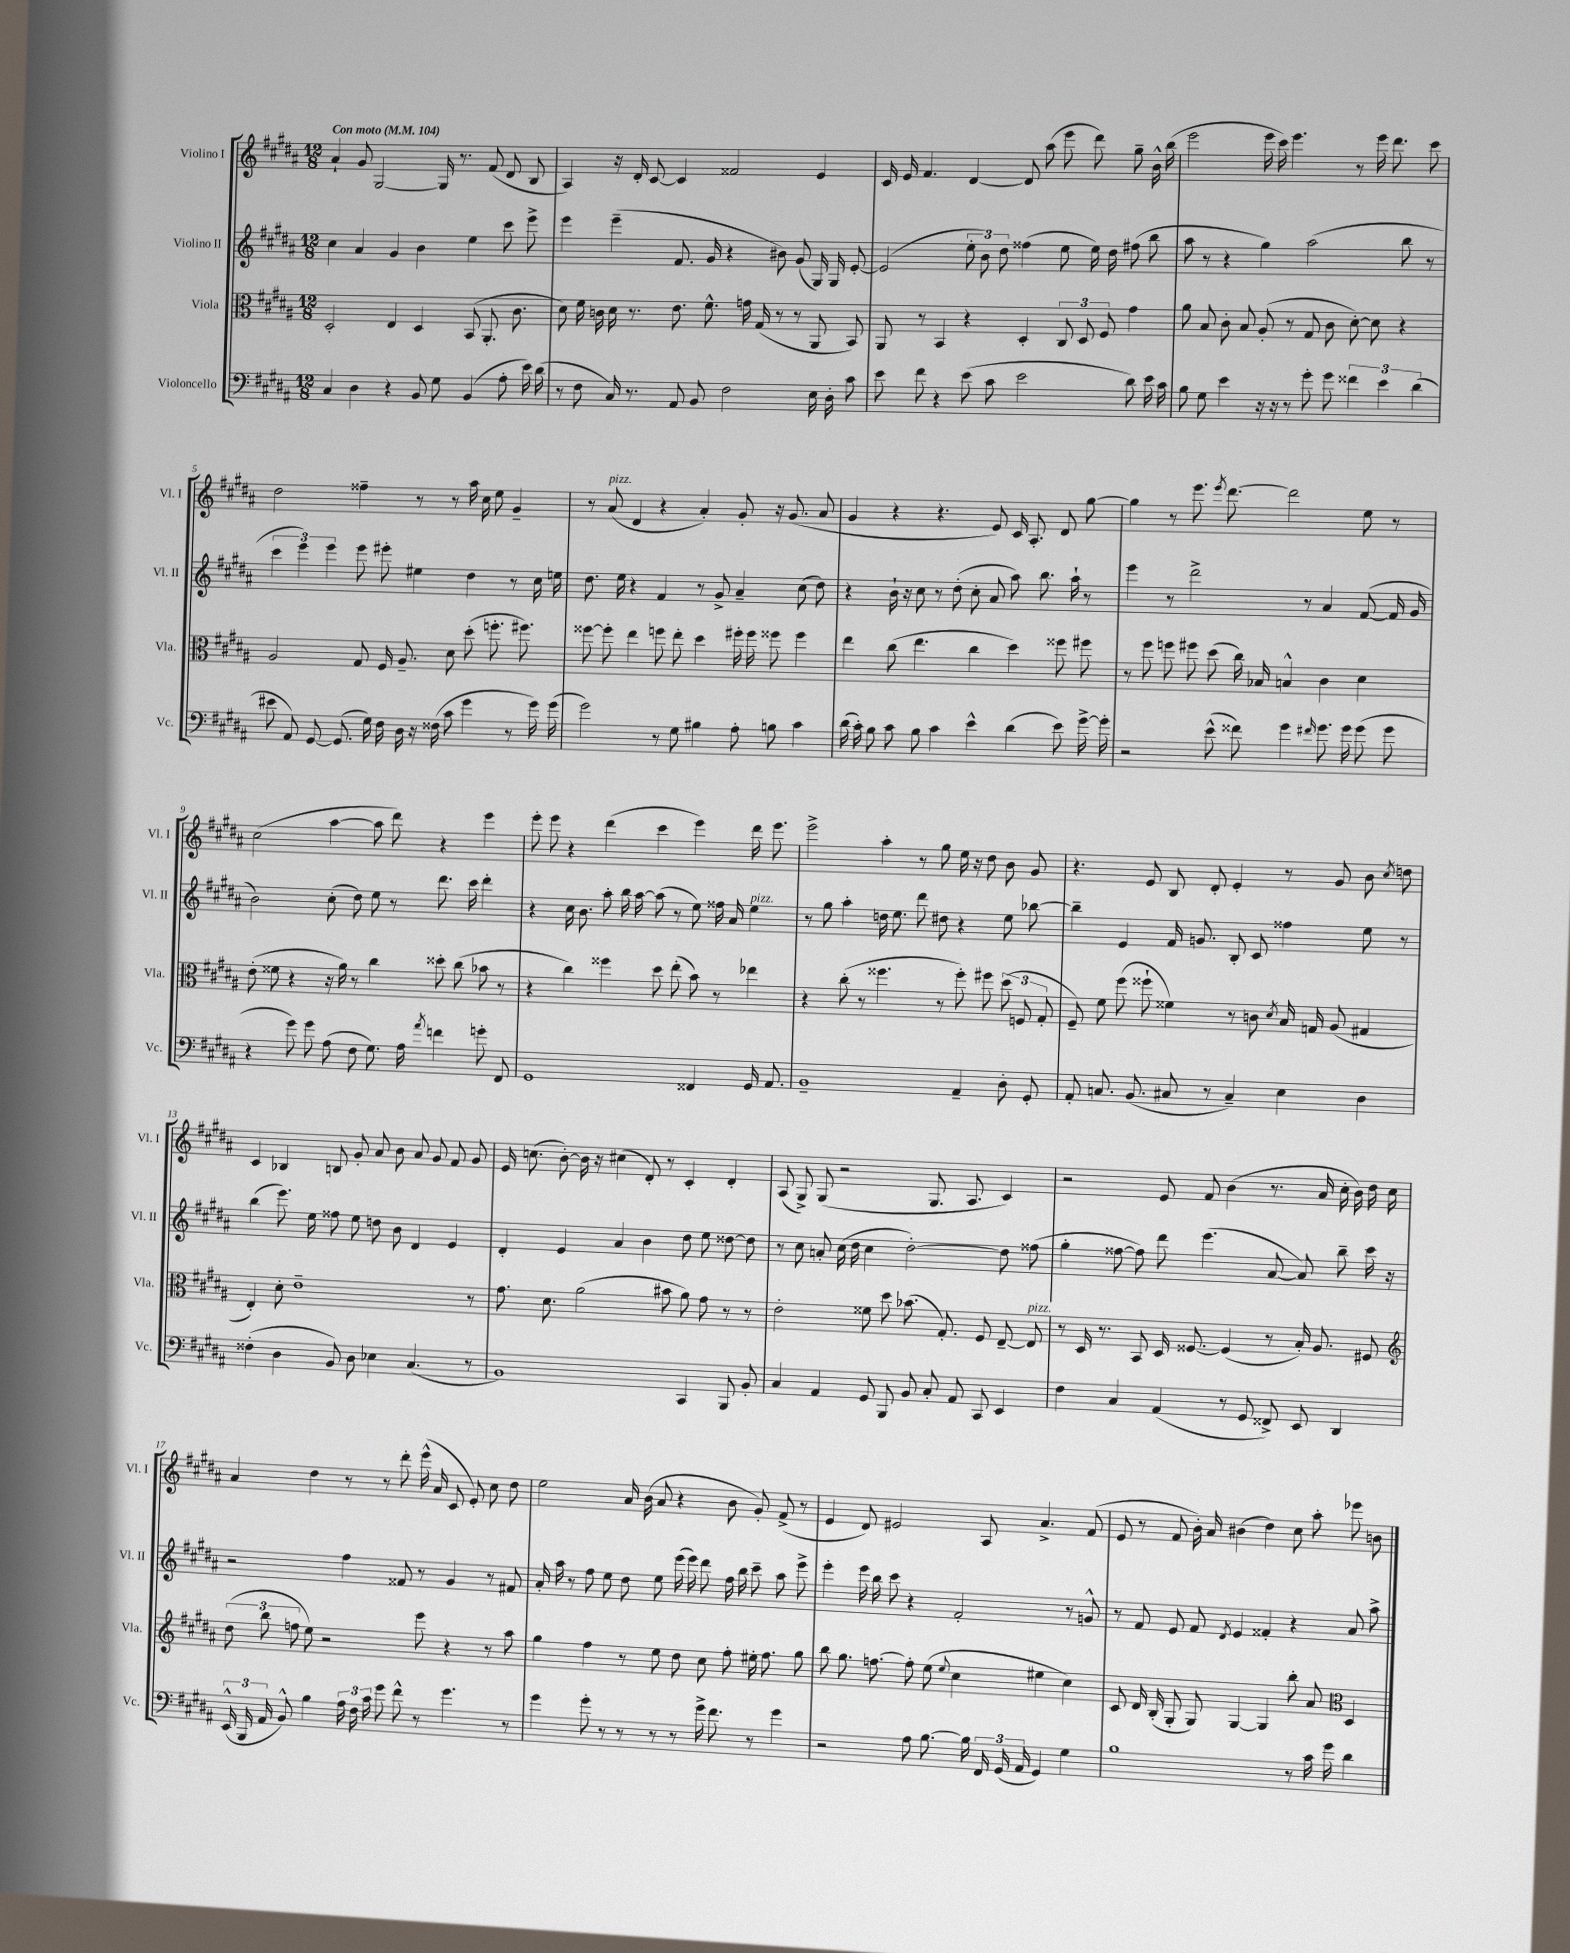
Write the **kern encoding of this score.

**kern	**kern	**kern	**kern
*staff4	*staff3	*staff2	*staff1
*clefF4	*clefC3	*clefG2	*clefG2
*k[f#c#g#d#a#]	*k[f#c#g#d#a#]	*k[f#c#g#d#a#]	*k[f#c#g#d#a#]
*M12/8	*M12/8	*M12/8	*M12/8
*MM104	*MM104	*MM104	*MM104
4C#/	2D#'/	4cc#\	4a#`/
4D#\	.	4a#/	8g#/
.	.	.	[2G#/
4r	4E/	4g#/	.
8BB/	4D#/	4b\	.
8G#\	.	.	16G#/]
.	.	.	8.r
(4BB/	(8BB/	4ee\	.
.	8.AA#'/	.	(8f#/
8A#'\	.	8ccc#\	8d#/
.	8.c#\	.	.
16e\)	.	8eee^\	8B/
(16d#\	.	.	.
=	=	=	=
8r	8d#\)	4eee\	4A#/)
8F#\	16f#\	.	.
.	16c\	.	.
16C#/)	16d#\	(4eee~\	16r
8.r	8.r	.	16d#'/
.	.	.	[8c#/
8AA#/	8.e\	8.f#/	4c#/]
8BB/	.	.	.
.	8.f#^^\	16g#/	.
2F#\	.	4r	2f##/
.	16g\	.	.
.	(16G#/	.	.
.	8r	8b#\)	.
.	8r	(8g#/	.
16E\	8AA#/	16G#/)	4e/
16D#'\	.	16G#/	.
8c#\	8BB/)	[8e'/	.
=	=	=	=
8e\	8AA#/	(2e/]	16c#/
.	.	.	16e/
8f#\	8r	.	4.f#/
4r	4BB/	.	.
(8e\	4r	12ee'\	[4d#/
.	.	12b\)	.
8c#\	.	.	.
.	.	12dd#\	.
2e\	4D#'/	(4ff##\	8d#/]
.	.	.	(8aa#\
.	12C#/	8ee\	8eee\
.	12D#/	.	.
.	.	16ee\)	8ddd#\)
.	12F#/	.	.
.	.	16dd#\	.
8d#\)	4g#\	(8ff#\	8gg#~\
16e\	.	8bb\	16b^^\
16c#\	.	.	(16bb\
=	=	=	=
8B\	8a#\	8aa#\	2eee\
8G#\	8B/	8r	.
4e\	8c#'\	4r	.
.	8B/	.	.
16r	(8A#'/	4gg#\)	16eee\
16r	.	.	16ccc#\)
8r	8r	.	4.eee\
8g#'\	8G#/	(2aa#\	.
8g#\	8c#\	.	.
6f##\	[8d#'\)	.	8r
.	8d#\]	.	16eee\
6e\	.	.	.
.	.	.	8.ddd#\
.	4r	8bb\	.
(6d#\	.	.	.
.	.	8r	8ccc#\
=	=	=	=
8e#\	2A#/	6ccc#\	2dd#\
8AA#/)	.	.	.
.	.	6eee\)	.
[8GG#/	.	.	.
.	.	6eee\	.
(8.GG#/]	.	.	.
.	8G#/	8eee\	4ff##~\
16G#\)	.	.	.
16F#\	16F#/	8eee#'\	.
16D#\	8.A#~/	.	.
16r	.	4ee#\	8r
(16F##\	.	.	.
8c#\	8d#\	.	8r
4g#\	(8dd#'\	4dd#\	16aa#\
.	.	.	16cc#\
.	8.ff'\	.	8ee\
8r	.	8r	4g#~/
.	8.ff#\)	.	.
16g#\)	.	16cc#\	.
(16g#\	.	16ee\	.
=	=	=	=
2g#\)	[8ff##\	8.dd#\	8r
.	8ff##'\]	.	(8a#/
.	.	16ee\	.
.	4ee\	4r	4d#/
8r	8ff\	4f#/	4r
8G#\	8ee'\	.	.
4B#\	4dd#\	8r	4a#'/)
.	.	8g#^/	.
8A#'\	16ff#'\	4a#~/	8g#'/
.	16ff#\	.	.
8B\	8ff##\	.	16r
.	.	.	(8.g#/
4c#\	4ff##\	(8cc#\	.
.	.	8dd#\)	8a#/
=	=	=	=
(16d#\	4ee\	4r	4g#/
16c#'\)	.	.	.
8B\	.	.	.
8c#\	(8cc#\	16b`\	4r
.	.	16r	.
8B\	4.ee\	8cc#\	.
4c#\	.	8r	4.r
.	.	(8dd#'\	.
4e^^\	4cc#\	8cc#'\	.
.	.	8a#/	8e/)
(4d#\	4dd#\)	8aa#\)	16c#/
.	.	.	8.A#'/
.	.	8.bb\	.
8e\)	8ff##\	.	8d#/
.	.	16aa#`\	.
[16g#^\	8ff#\	8r	[8gg#\
16g#'\]	.	.	.
=	=	=	=
2r	8r	4eee\	4gg#\]
.	8ff#\	.	.
.	8ff\	8r	8r
.	8ff#\	2ddd#^\	8.eee\
(8e^^\	(8dd#\	.	.
.	.	.	8qeee/
.	.	.	[8.ddd#\
8f##\)	16cc#\)	.	.
.	16B-/	.	.
4g#\	4B^^/	.	2ddd#\]
.	.	8r	.
16qqf#/	.	.	.
8.g#\	4c#\	4a#/	.
16g#\	.	.	.
(8g#\	4d#\	([8f#/	8ee\
8g#\	.	16f#/]	8r
.	.	16g#/	.
=	=	=	=
4r	(8e'\	2b\)	(2cc#\
.	8f##\	.	.
8g#\)	4r	.	.
8g#\	.	.	.
(8A#\	16r	(8cc#'\	[4aa#\
.	16a#\)	.	.
8F#\	8r	8dd#\)	.
8.G#\)	4cc#\	8ee\	8aa#\]
.	.	8r	8ddd#\)
16A#\	.	.	.
8qa#/	.	.	.
4f\	8dd##'\	8.ddd#\	4r
.	(8cc#\	.	.
.	.	16ccc#\	.
8g'\	8b-\	4ddd#'\	4eee\
8FF#/	8r	.	.
=	=	=	=
1GG#	4r	4r	8eee'\
.	.	.	8eee\
.	4cc#\)	16cc#\	4r
.	.	8.b\	.
.	4ff##\	8aa#'\	(4ddd#\
.	.	16bb\	.
.	.	[16aa#\	.
.	8dd#\	(8aa#\]	4ccc#\
.	(8ee'\	8r	.
4FF##/	8b\)	8ee\)	4eee\)
.	8r	16ff##\	.
.	.	16a#/	.
16GG#/	4ee-\	4ee\	16ddd#\
8.AA#/	.	.	8.eee\
=	=	=	=
1BB~	4r	8r	2eee^\
.	.	8gg#\	.
.	(8cc#'\	4aa#'\	.
.	8r	.	.
.	4.ff##\	16dd\	4aa#'\
.	.	8.ee\	.
.	.	8ddd#\	8r
.	8r	8dd#\	8gg#\
4AA#~/	8ff##'\)	4r	16ee\
.	.	.	16r
.	8ff#\	.	8dd#\
8D#'\	(12dd#\	8ee\	8b\
.	12F/	.	.
8GG#'/	.	[8bb-\	8g#/
.	12G#'/	.	.
=	=	=	=
8AA#'/	8F#~/)	4bb-~\]	4.r
8.C/	8f#\	.	.
.	(8ff#\	4e/	.
(8.BB/	.	.	.
.	8ff##`\	.	8e/
8C#/	4f##\)	16f#/	8B/
.	.	8.g/	.
8r	.	.	8d#'/
4C#~/)	8r	8B'/	4e'/
.	8c\	8c#/	.
.	8qd#/	.	.
4E\	16B/	4ff##\	8r
.	16G/	.	.
.	(8A#/	.	8g#/
4D#\	4G#/	8ee\	8b\
.	.	.	8qcc#/
.	.	8r	8dd\
=	=	=	=
(4F##'\	4E'/)	(4bb\	4c#/
4D#\	8d#'\	8.eee\)	4B-/
.	1e~	.	.
.	.	16ee\	.
8BB/)	.	8ff##\	8B/
8D#\	.	8ee\	8g#'/
4E-\	.	8dd\	8a#/
.	.	8b\	8b\
(4.C#/	.	4d#/	8a#/
.	.	.	8g#/
.	.	4e/	8f#/
8r	8r	.	8g#/
=	=	=	=
1BB)	8.g#\	4d#'/	16e/
.	.	.	(8.cc\
.	8.d#\	.	.
.	.	4e/	[8b'\)
.	(2a#\	.	16b\]
.	.	.	16r
.	.	4a#/	(4cc#\
.	.	4b\	8d#'/)
.	8b#\	.	8r
4CC#/	8a#\)	8dd#\	4c#'/
.	8g#\	8ee\	.
8BBB/	8r	[8dd##\	4d#'/
8BB'/	8r	8dd##\]	.
=	=	=	=
4C#/	2e'\	8r	(8A#/
.	.	8cc#\	8G#^/)
4AA#/	.	8a'/	(8G#/
.	.	(16cc#\	2r
.	.	16dd#\	.
8GG#/	8f##\	4cc#\	.
8BBB/	8dd#\	.	.
8BB/	(8.b-\	[2dd#'\)	.
8C#'/	.	.	8.G#/
.	8.G#'/)	.	.
8AA#/	.	.	.
.	.	.	8.A#/
8CC#/	8F#/	.	.
4EE/	[8E~/	8dd#\]	4c#/)
.	8E/]	(8ff##\	.
=	=	=	=
4F#\	8r	4gg#'\	2r
.	16D#/	.	.
.	8.r	.	.
4C#/	.	[8ff##\	.
.	8BB/	8ff##\])	.
(4AA#/	16D#/	8ddd#\	8e/
.	[8.F##/	.	.
.	.	(4.eee\	8f#/
8r	(4F##/]	.	(4b\
8GG#/	.	.	.
8FF##^/)	8r	[8a#/	8.r
8EE/	16B'/)	8a#/])	.
.	8.A#/	.	16a#/
4DD#/	.	8bb~\	16cc#'\
.	.	.	16b\)
.	8F#/	16ccc#\	16dd#\
.	.	16r	16cc#\
=	=	=	=
*	*clefG2	*	*
(24EE^^/	(12dd#\	2r	4a#/
24BBB/	.	.	.
24AA#/	12bb\	.	.
8BB^^/)	.	.	.
.	12ff\	.	.
4B\	8ee\)	.	4dd#\
.	2r	.	.
24A#\	.	4ff#\	8r
24F#\	.	.	.
24c#\	.	.	.
8g#\	.	.	8r
8f#^^\	.	8f##/	8ddd#'\
8r	8eee\	8r	(16eee^^\
.	.	.	16a#/
4.g#\	4r	4g#/	8c#/
.	.	.	8e'/)
.	8r	8r	8cc#\
8r	8aa#\	8f#/	8dd#\
=	=	=	=
4g#\	4gg#\	16a#'/	2ee\
.	.	16aa#\	.
.	.	8r	.
8g#'\	4ff#\	8ff#\	.
8r	.	8ee\	.
8r	8r	8dd#\	16a#/
.	.	.	(16b\
8r	8ee\	8ee\	8a#/
8r	8dd#\	(16eee\	4r
.	.	16eee\)	.
16g#^\	8cc#\	8ddd#\	.
8.f#\	.	.	.
.	8ff#'\	16ff#\	8b\
.	.	16bb\	.
8r	16ee#'\	8ccc#~\	8g#'/)
.	8.ff#\	.	.
4g#\	.	8aa#\	(8f#^/
.	8gg#\	8eee^\	8r
=	=	=	=
2r	8bb\	4eee'\	4e/
.	8.gg#\	.	.
.	.	16eee\	8d#/)
.	[8.ff\	16bb\	.
.	.	8ccc#\	2e#/
8A#\	8ff'\]	4r	.
[8.B\	(8ee\	.	.
.	8qqee/	.	.
.	4cc#\	2f#'/	.
16B\]	.	.	.
24FF#/	.	.	8A#/
(24GG#/	.	.	.
24AA#/	.	.	.
4GG#/)	4ee#\	.	4.a#^/
4G#\	4cc#\)	8r	.
.	.	8g^^/	(8f#/
=	=	=	=
1B	8c#/	8r	8e/
.	16d#/	8f#/	8r
.	(16B'/	.	.
.	8G#'/	8e/	8f#/
.	8G#/)	8f#/	16b'\)
.	.	.	16a#/
.	.	8qd#/	.
.	[4G#/	4e/	(4b#\
.	4G#/]	4f##'/	4dd#\)
8r	8bb'\	4r	8cc#\
16c#\	8a#/	.	8aa#'\
16g#\	.	.	.
*	*clefC3	*	*
4d#\	4D#/	8a#/	8eee-\
.	.	8aa#^\	8b\
==	==	==	==
*-	*-	*-	*-
